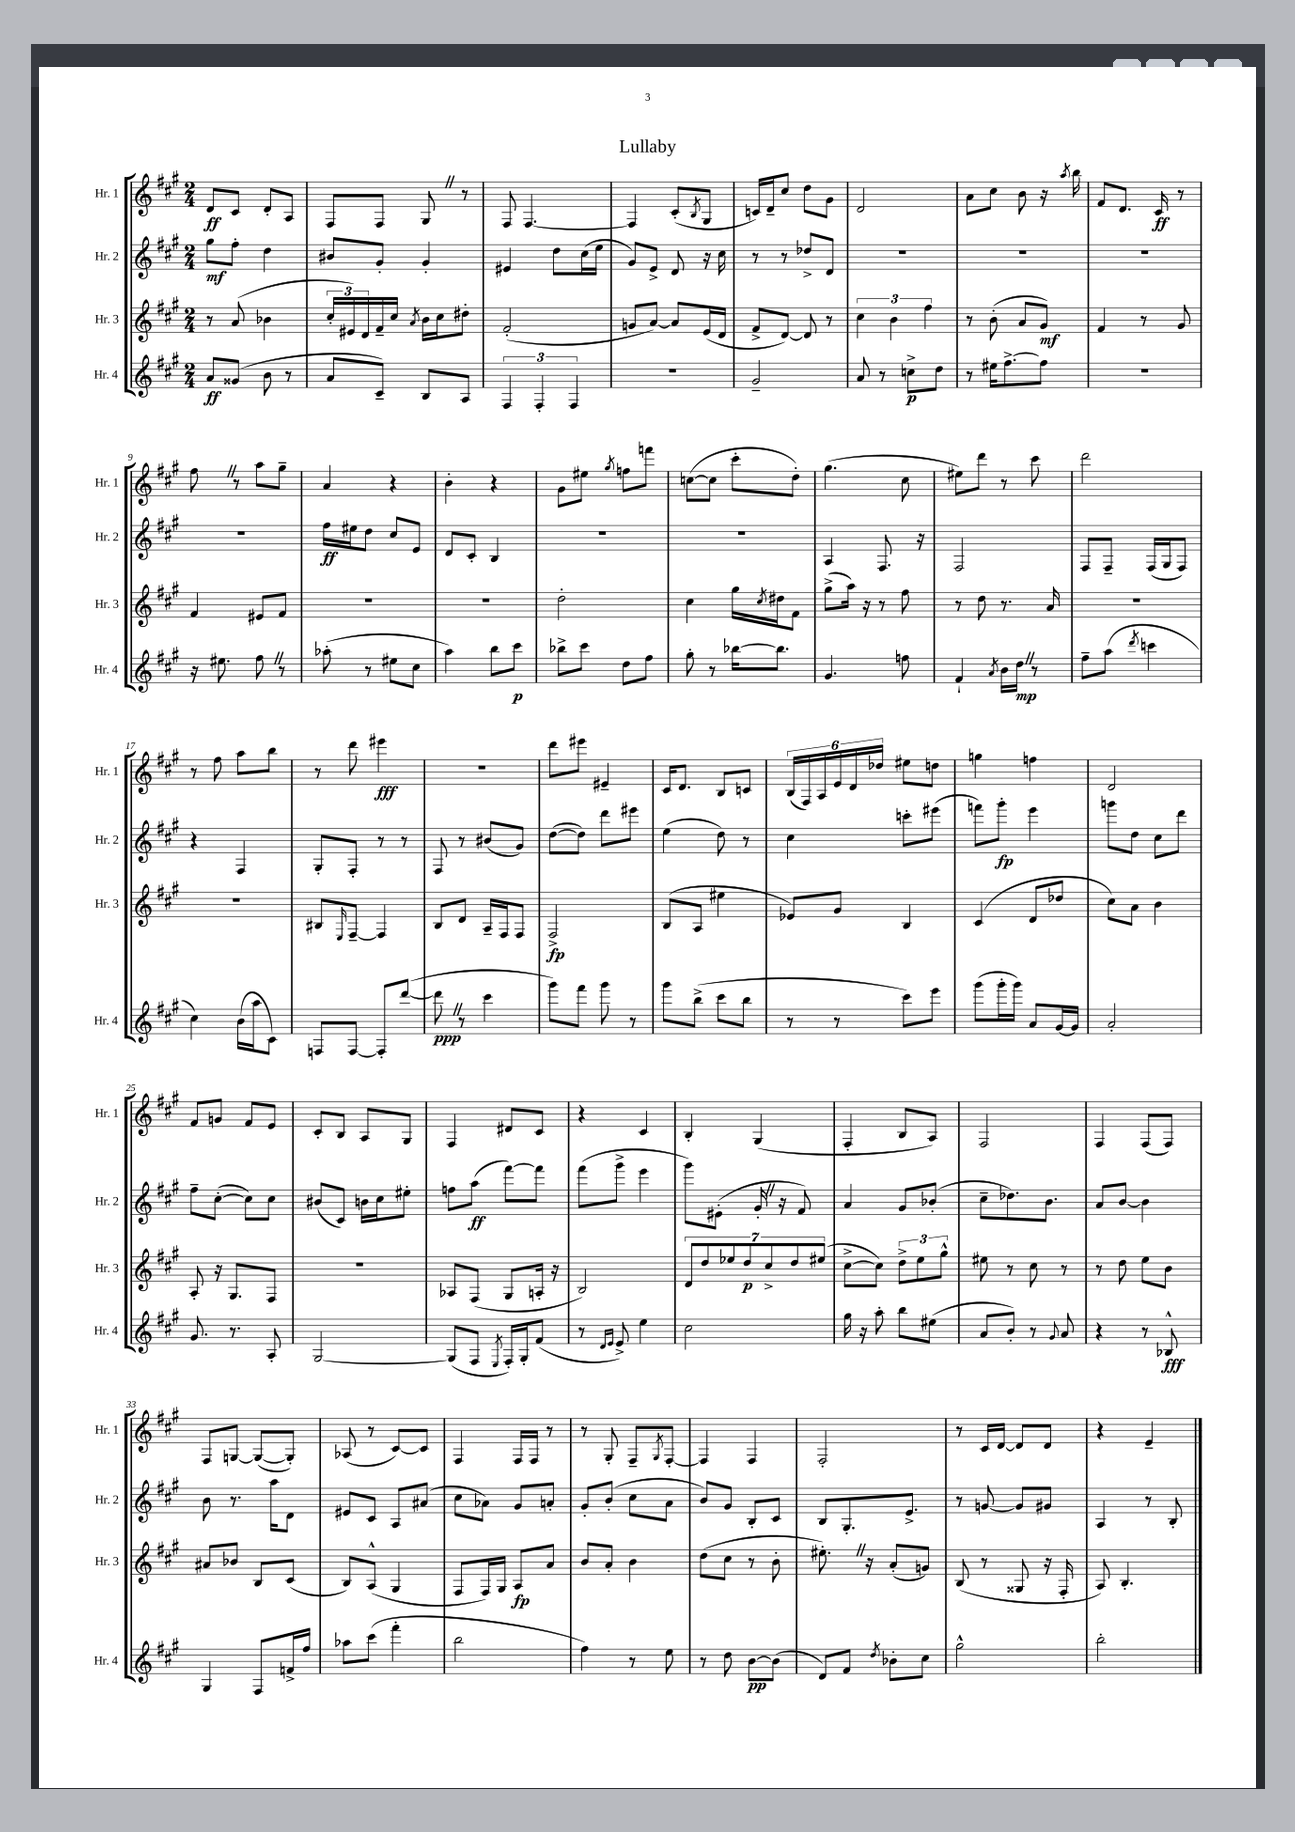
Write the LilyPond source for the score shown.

\header { title = "Lullaby" }
<<
\new StaffGroup <<
\new Staff = "s0" \with { instrumentName = "Hr. 1" shortInstrumentName = "Hr. 1" } {
    \clef treble \key a \major \numericTimeSignature \time 2/4
    d'8\ff cis'8 d'8-. a8 |
    fis8 fis8 gis8 \once \override BreathingSign.text = \markup { \musicglyph "scripts.caesura.straight" } \breathe r8 |
    fis8 fis4.~ |
    fis4 cis'8-.( \acciaccatura { b8 } gis8 |
    c'16) d'16-- cis''8 d''8 gis'8 |
    d'2 |
    a'8 cis''8 b'8 r16 \acciaccatura { a''8 } b''16 |
    fis'8 d'8. cis'16\ff r8 |
    fis''8 \once \override BreathingSign.text = \markup { \musicglyph "scripts.caesura.straight" } \breathe r8 a''8 gis''8-- |
    a'4 r4 |
    b'4-. r4 |
    gis'8 eis''8 \acciaccatura { gis''8 } f''8 f'''8 |
    c''8~( c''8 cis'''8-. d''8-.) |
    gis''4.( cis''8 |
    eis''8) d'''8 r8 cis'''8 |
    d'''2 |
    r8 fis''8 a''8 b''8 |
    r8 d'''8 eis'''4\fff |
    R2 |
    d'''8 eis'''8 eis'4-- |
    cis'16 d'8. b8 c'8 |
    \tuplet 6/4 { b16( fis16) a16 e'16 d'16 des''16 } eis''8 d''8 |
    g''4 f''4 |
    d'2 |
    fis'8 g'8 fis'8 e'8 |
    cis'8-. b8 a8 gis8 |
    fis4 dis'8 cis'8 |
    r4 cis'4 |
    b4-. gis4( |
    fis4-. b8 a8) |
    fis2 |
    fis4 fis8( fis8) |
    fis8 g8~ g8~( g8-.) |
    aes8( r8 cis'8~) cis'8 |
    fis4 fis16 fis16 r8 |
    r8 gis8-. fis8-- \acciaccatura { gis8 } fis8~-. |
    fis4 fis4 |
    fis2-. |
    r8 cis'16 d'16~ d'8 d'8 |
    r4 e'4-- \bar "|." |
}
\new Staff = "s1" \with { instrumentName = "Hr. 2" shortInstrumentName = "Hr. 2" } {
    \clef treble \key a \major \numericTimeSignature \time 2/4
    gis''8\mf fis''8-. d''4 |
    bis'8 gis'8-. gis'4-. |
    eis'4 d''8 cis''16( e''16 |
    gis'8) e'8-> d'8 r16 cis''16 |
    r8 r8 des''8-> d'8 |
    R2 |
    R2 |
    R2 |
    R2 |
    fis''16\ff eis''16 d''8 cis''8 e'8 |
    d'8 cis'8-. b4 |
    R2 |
    R2 |
    a4 fis8. r16 |
    fis2 |
    fis8 fis8-- fis16( gis16 fis8) |
    r4 fis4 |
    gis8-. fis8-. r8 r8 |
    fis8 r8 bis'8( gis'8) |
    d''8~( d''8) d'''8 eis'''8 |
    e''4( d''8) r8 |
    cis''4 c'''8-. eis'''8( |
    f'''8) gis'''8-.\fp e'''4 |
    g'''8 d''8 cis''8 d'''8 |
    fis''8-- cis''8~-.( cis''8) cis''8 |
    bis'8( cis'8) b'16 cis''16 eis''8-. |
    f''8 a''8\ff( fis'''8~) fis'''8 |
    fis'''8( gis'''8-> e'''4 |
    gis'''8) eis'8-.( gis'16-. \once \override BreathingSign.text = \markup { \musicglyph "scripts.caesura.straight" } \breathe r16 fis'8) |
    a'4 gis'8 bes'8-.( |
    cis''8-- des''8.) b'8. |
    a'8 b'8~ b'4 |
    b'8 r8. a''16 d'8 |
    eis'8 cis'8 a8 ais'8( |
    cis''8 aes'8) gis'8 a'8-. |
    gis'8-. b'8-.( cis''8 a'8 |
    b'8) gis'8 b8-. cis'8 |
    b8 gis8.-. e'8.-> |
    r8 g'8~ g'8 gis'8 |
    a4 r8 b8-. \bar "|." |
}
\new Staff = "s2" \with { instrumentName = "Hr. 3" shortInstrumentName = "Hr. 3" } {
    \clef treble \key a \major \numericTimeSignature \time 2/4
    r8 a'8( bes'4 |
    \tuplet 3/2 { cis''16-. eis'16) d'16 } fis'16-- cis''16 \acciaccatura { a'8 } b'16 cis''16 dis''8-. |
    fis'2-.( |
    g'8 a'8~) a'8 e'16( d'16 |
    fis'8-> d'8~) d'8 r8 |
    \tuplet 3/2 { cis''4 b'4 fis''4 } |
    r8 b'8-.( a'8 gis'8\mf) |
    fis'4 r8 gis'8 |
    fis'4 eis'8 fis'8 |
    R2 |
    R2 |
    d''2-. |
    cis''4 gis''16 \acciaccatura { cis''8 } dis''16 fis'8 |
    gis''8->( a''16) r16 r8 fis''8 |
    r8 d''8 r8. a'16 |
    R2 |
    R2 |
    bis8 \grace { e16 } fis8~-- fis4 |
    b8 d'8 a16-- fis16 fis8 |
    fis2->\fp |
    b8( a8 eis''4 |
    ees'8) gis'8 b4 |
    cis'4( d'8 des''8 |
    cis''8) a'8 b'4 |
    a8-. r16 gis8. fis8 |
    R2 |
    aes8 fis8( gis8 a16-. r16 |
    b2) |
    \tuplet 7/4 { d'8 d''8 ees''8 d''8\p cis''8-> d''8 eis''8( } |
    cis''8~-> cis''8) \tuplet 3/2 { d''8-> e''8 gis''8-^ } |
    eis''8 r8 cis''8 r8 |
    r8 d''8 e''8 b'8 |
    ais'8 bes'8 b8 cis'8( |
    b8) a8-^( gis4 |
    fis8 fis16) gis16 a8\fp a'8 |
    b'8 a'8-. b'4 |
    d''8( cis''8 r8 b'8-. |
    eis''8.-.) \once \override BreathingSign.text = \markup { \musicglyph "scripts.caesura.straight" } \breathe r16 a'8-.( g'8) |
    b8( r8 gisis8 r16 fis16-. |
    a8) b4.-. \bar "|." |
}
\new Staff = "s3" \with { instrumentName = "Hr. 4" shortInstrumentName = "Hr. 4" } {
    \clef treble \key a \major \numericTimeSignature \time 2/4
    a'8\ff gisis'8( b'8 r8 |
    a'8 cis'8--) b8 a8 |
    \tuplet 3/2 { fis4 fis4-. fis4 } |
    r2 |
    gis'2-- |
    a'8 r8 c''8->\p d''8 |
    r8 eis''16 fis''8.~-> fis''8 |
    R2 |
    r16 eis''8. fis''8 \once \override BreathingSign.text = \markup { \musicglyph "scripts.caesura.straight" } \breathe r8 |
    aes''8-.( r8 eis''8 cis''8 |
    a''4) b''8 cis'''8\p |
    bes''8-> cis'''8 d''8 fis''8 |
    gis''8-. r8 bes''16~ bes''8. |
    gis'4. f''8 |
    fis'4-! \acciaccatura { a'8 } b'16 d''16\mp \once \override BreathingSign.text = \markup { \musicglyph "scripts.caesura.straight" } \breathe r8 |
    fis''8-- a''8( \acciaccatura { d'''8 } c'''4 |
    cis''4) b'16( a''16 cis'8) |
    f8 f8~ f8-. d'''8~( |
    d'''8\ppp \once \override BreathingSign.text = \markup { \musicglyph "scripts.caesura.straight" } \breathe r8 cis'''4 |
    gis'''8) fis'''8 gis'''8 r8 |
    gis'''8 b''8->( cis'''8 b''8 |
    r8 r8 cis'''8) e'''8 |
    gis'''8( gis'''16-. gis'''16) a'8 gis'16~ gis'16 |
    a'2-. |
    gis'8. r8. a8-. |
    gis2~ |
    gis8( fis8 \acciaccatura { e8 } fis16-.) gis16-. fis'8( |
    r8 \grace { d'16 e'16 } e'8->) e''4 |
    cis''2 |
    gis''16 r16 a''8-. b''8 eis''8( |
    a'8 b'8-.) r8 \appoggiatura { gis'8 } a'8 |
    r4 r8 bes8-^\fff |
    gis4 fis8 f'16-> fis''16 |
    aes''8 cis'''8( fis'''4-. |
    b''2 |
    fis''4) r8 e''8 |
    r8 d''8 b'8~\pp b'8( |
    d'8) fis'8 \acciaccatura { d''8 } bes'8-. cis''8 |
    gis''2-^ |
    b''2-. \bar "|." |
}
>>
>>
